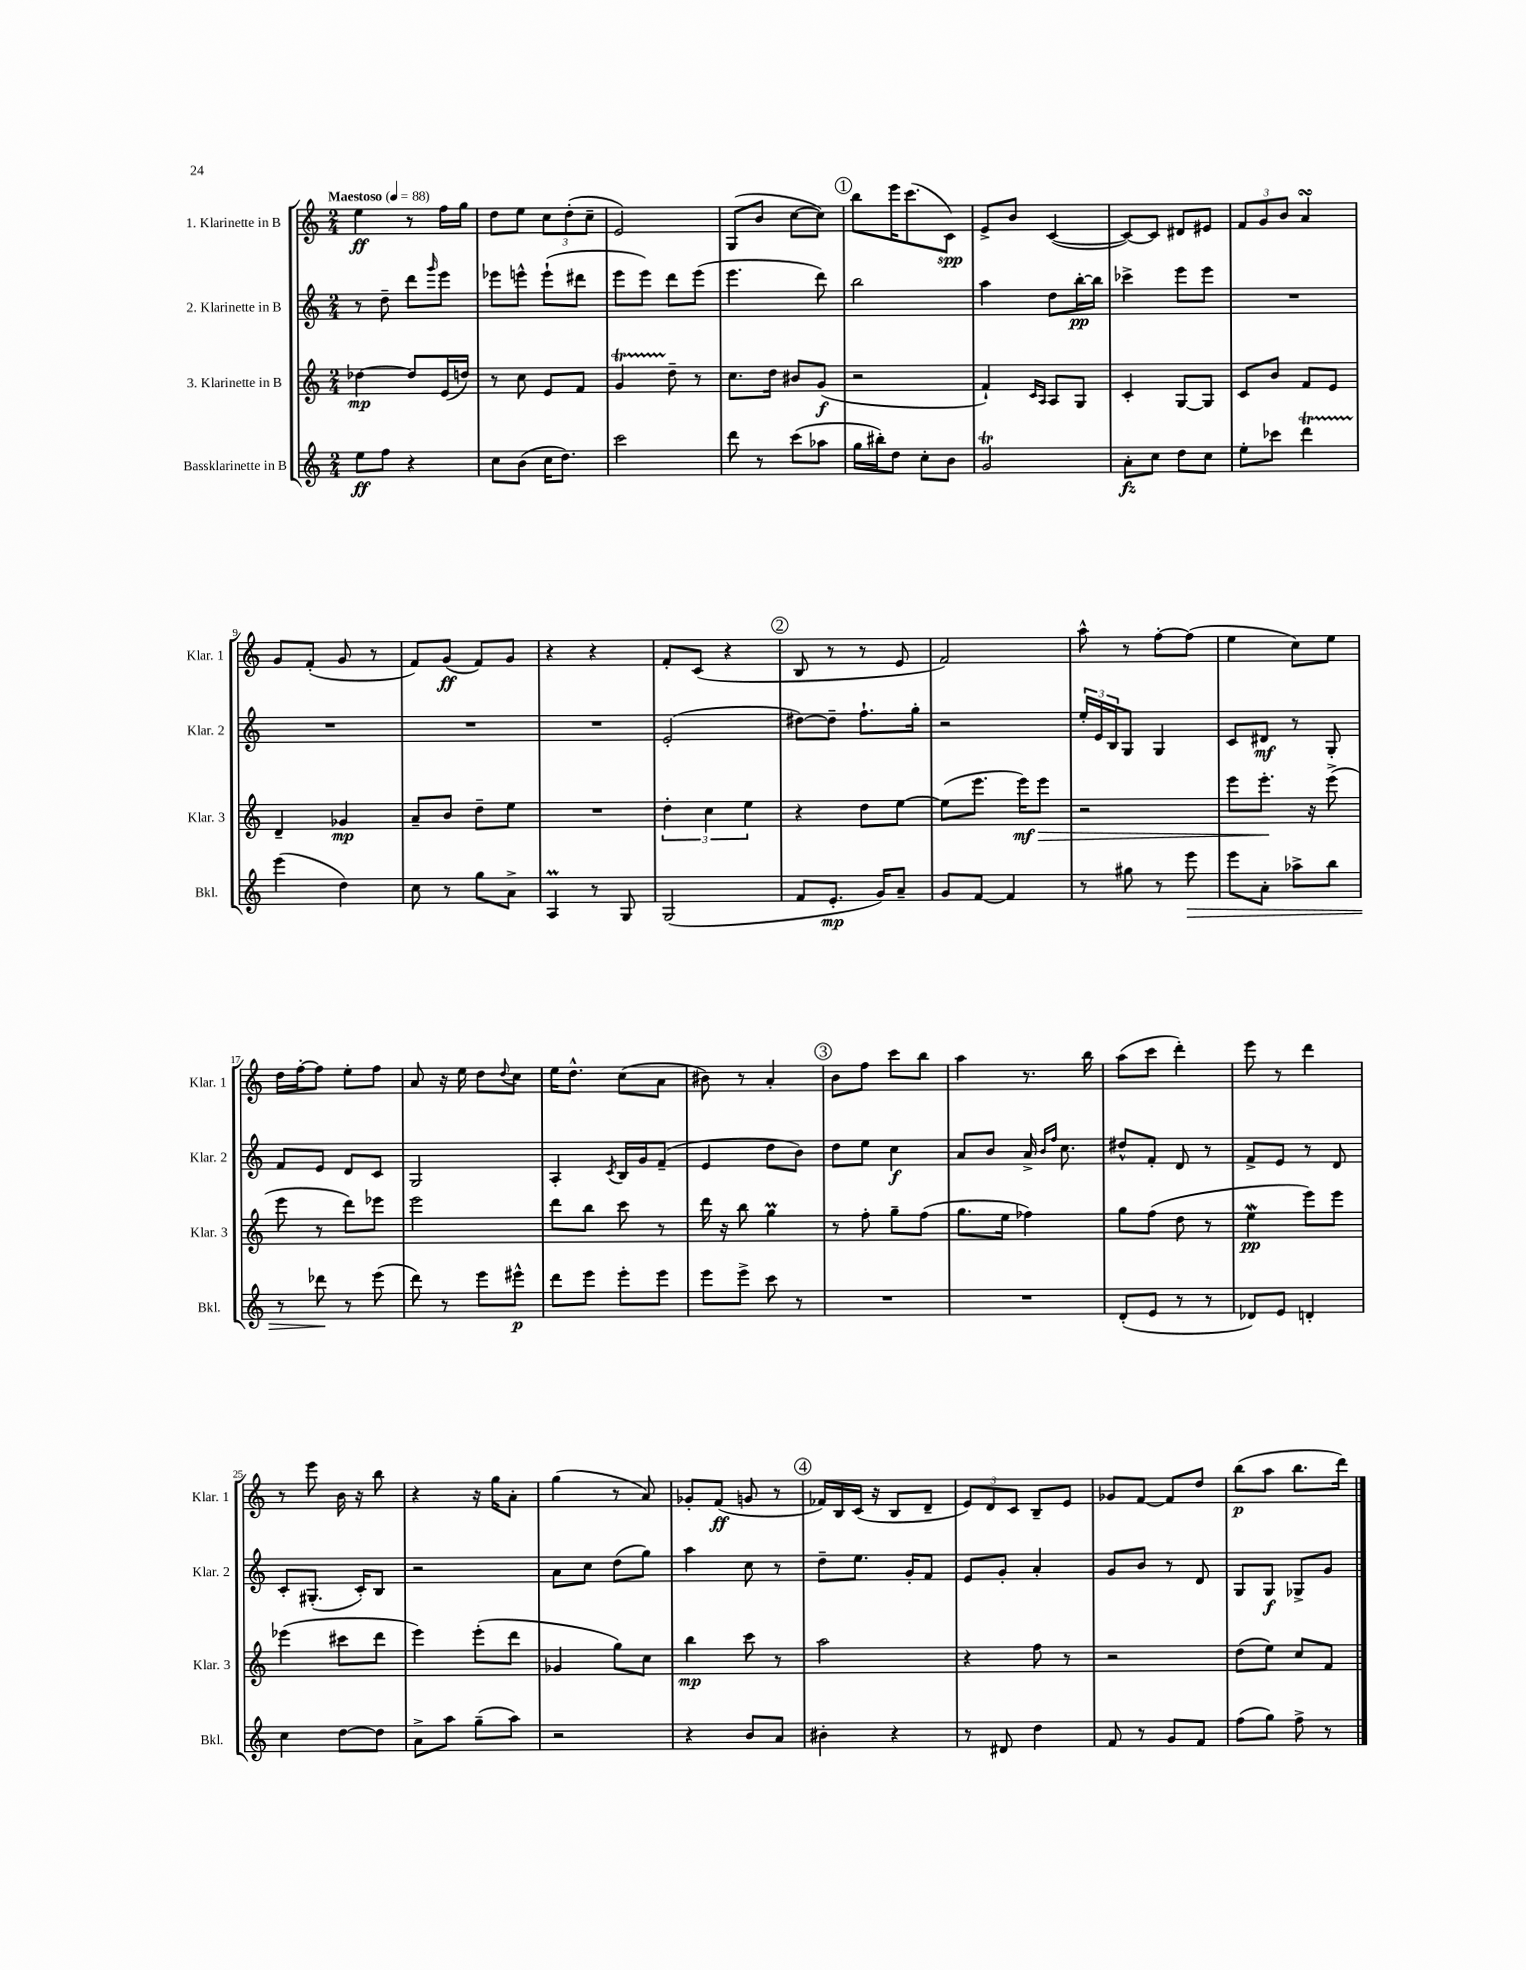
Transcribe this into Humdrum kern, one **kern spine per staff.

**kern	**kern	**kern	**kern
*staff4	*staff3	*staff2	*staff1
*clefG2	*clefG2	*clefG2	*clefG2
*k[]	*k[]	*k[]	*k[]
*M2/4	*M2/4	*M2/4	*M2/4
*MM88	*MM88	*MM88	*MM88
8ee	[4dd-	8r	4ee
8ff	.	8dd~	.
4r	8dd-]	8ddd	8r
.	.	16qqggg	.
.	(16e	8eee	16ff
.	16dd)	.	16gg
=	=	=	=
8cc	8r	8eee-	8dd
(8b	8cc	8eee^^	8ee
16cc	8e	(8eee`	12cc
8.dd)	.	.	.
.	.	.	(12dd'
.	8f	8ddd#	.
.	.	.	12cc~
=	=	=	=
2ccc	4g	8eee	2e)
.	.	8eee)	.
.	8dd~	8ddd	.
.	8r	(8eee	.
=	=	=	=
8ddd	8.cc	4.eee	(8G
8r	.	.	8b
.	16dd	.	.
(8ccc	8b#	.	[8cc
8aa-	(8g	8ddd)	8cc])
=	=	=	=
16gg	2r	2bb	8bb
16bb#')	.	.	.
8dd	.	.	16eee
.	.	.	(8.ccc
8cc'	.	.	.
8b	.	.	8c)
=	=	=	=
2g	4f`)	4aa	8e^
.	.	.	8b
.	16qqc	.	.
.	16qqA	.	.
.	8A	8dd	([4c
.	8G	[16bb'	.
.	.	16bb]	.
=	=	=	=
8a'	4c'	4ccc-^	8c_)
8cc	.	.	8c]
8dd	[8G	8eee	8d#
8cc	8G]	8eee	8e#
=	=	=	=
8ee'	8c	2r	12f
.	.	.	12g
8ccc-	8b	.	.
.	.	.	12b
4ddd	8f	.	4a
.	8e	.	.
=	=	=	=
(4eee	4d~	2r	8g
.	.	.	(8f'
4dd)	4g-	.	8g
.	.	.	8r
=	=	=	=
8cc	8a~	2r	8f)
8r	8b	.	(8g
8gg	8dd~	.	8f)
8a^	8ee	.	8g
=	=	=	=
4A	2r	2r	4r
8r	.	.	4r
8G	.	.	.
=	=	=	=
(2G	6dd'	(2e'	8f'
.	.	.	(8c
.	6cc	.	.
.	.	.	4r
.	6ee	.	.
=	=	=	=
8f	4r	[8dd#)	8B
8.e'	.	8dd#~]	8r
.	8dd	8.ff`	8r
16g)	.	.	.
8a~	[8ee	.	8e
.	.	16gg'	.
=	=	=	=
8g	(8ee]	2r	2f)
[8f	8.eee	.	.
4f]	.	.	.
.	16eee)	.	.
.	8eee	.	.
=	=	=	=
8r	2r	24ee'	8aa^^
.	.	24e	.
.	.	24B	.
8gg#	.	8G	8r
8r	.	4G	[8ff'
8eee	.	.	(8ff]
=	=	=	=
8eee	8eee	8c	4ee
8a'	8.eee'	8d#	.
8aa-^	.	8r	8cc)
.	16r	.	.
8bb	(8eee^	8G'	8ee
=	=	=	=
8r	8eee	8f	16dd
.	.	.	[16ff'
8ddd-	8r	8e	8ff]
8r	8ddd)	8d	8ee'
(8eee	8eee-	8c	8ff
=	=	=	=
8ddd)	2eee	2G	8a
8r	.	.	16r
.	.	.	16ee
8eee	.	.	8dd
.	.	.	8qqdd
8eee#^^	.	.	8cc
=	=	=	=
8ddd	8ddd	4A'	16ee
.	.	.	8.dd^^
8eee	8bb	.	.
.	.	8qc	.
8eee'	8ccc	16B	(8cc
.	.	16g	.
8eee	8r	(8f~	8a
=	=	=	=
8eee	16ddd	4e	8b#)
.	16r	.	.
8eee^	8bb	.	8r
8ccc	4gg	8dd	4a'
8r	.	8b)	.
=	=	=	=
2r	8r	8dd	8b
.	8ff'	8ee	8ff
.	8gg~	4cc	8ccc
.	(8ff	.	8bb
=	=	=	=
2r	8.gg	8a	4aa
.	.	8b	.
.	16ee	.	.
.	4ff-)	16a^	8.r
.	.	16qqb	.
.	.	16qqff	.
.	.	8.cc	.
.	.	.	16bb
=	=	=	=
(8d'	8gg	8dd#^^	(8aa
8e	(8ff	8f'	8ccc
8r	8dd	8d	4ddd')
8r	8r	8r	.
=	=	=	=
8d-)	4ee	8f^	8eee
8e	.	8e	8r
4d'	8eee)	8r	4ddd
.	8eee	8d	.
=	=	=	=
4cc	(4eee-	8c'	8r
.	.	(8.G#'	8eee
[8dd	8ccc#	.	16b
.	.	16c')	16r
8dd]	8ddd	8B	8bb
=	=	=	=
8a^	4eee)	2r	4r
8aa	.	.	.
(8gg~	(8eee'	.	16r
.	.	.	16gg
8aa)	8ddd	.	8a'
=	=	=	=
2r	4g-	8a	(4gg
.	.	8cc	.
.	8gg)	(8dd	8r
.	8cc	8gg)	8a)
=	=	=	=
4r	4bb	4aa	8g-'
.	.	.	(8f
8b	8ccc	8cc	8g
8a	8r	8r	8r
=	=	=	=
4b#'	2aa	8dd~	16f-)
.	.	.	16B
.	.	8.ee	(16c
.	.	.	16r
4r	.	.	8B
.	.	16g'	.
.	.	8f	8d~
=	=	=	=
8r	4r	8e	12e)
.	.	.	12d
8d#	.	8g'	.
.	.	.	12c
4dd	8ff	4a'	8B~
.	8r	.	8e
=	=	=	=
8f	2r	8g	8g-
8r	.	8b	[8f
8g	.	8r	8f]
8f	.	8d	8dd
=	=	=	=
(8ff	(8dd	8G	(8bb
8gg)	8ee)	8G	8aa
8ff^	8cc	8G-^	8.bb
8r	8f	8g	.
.	.	.	16ddd)
==	==	==	==
*-	*-	*-	*-
